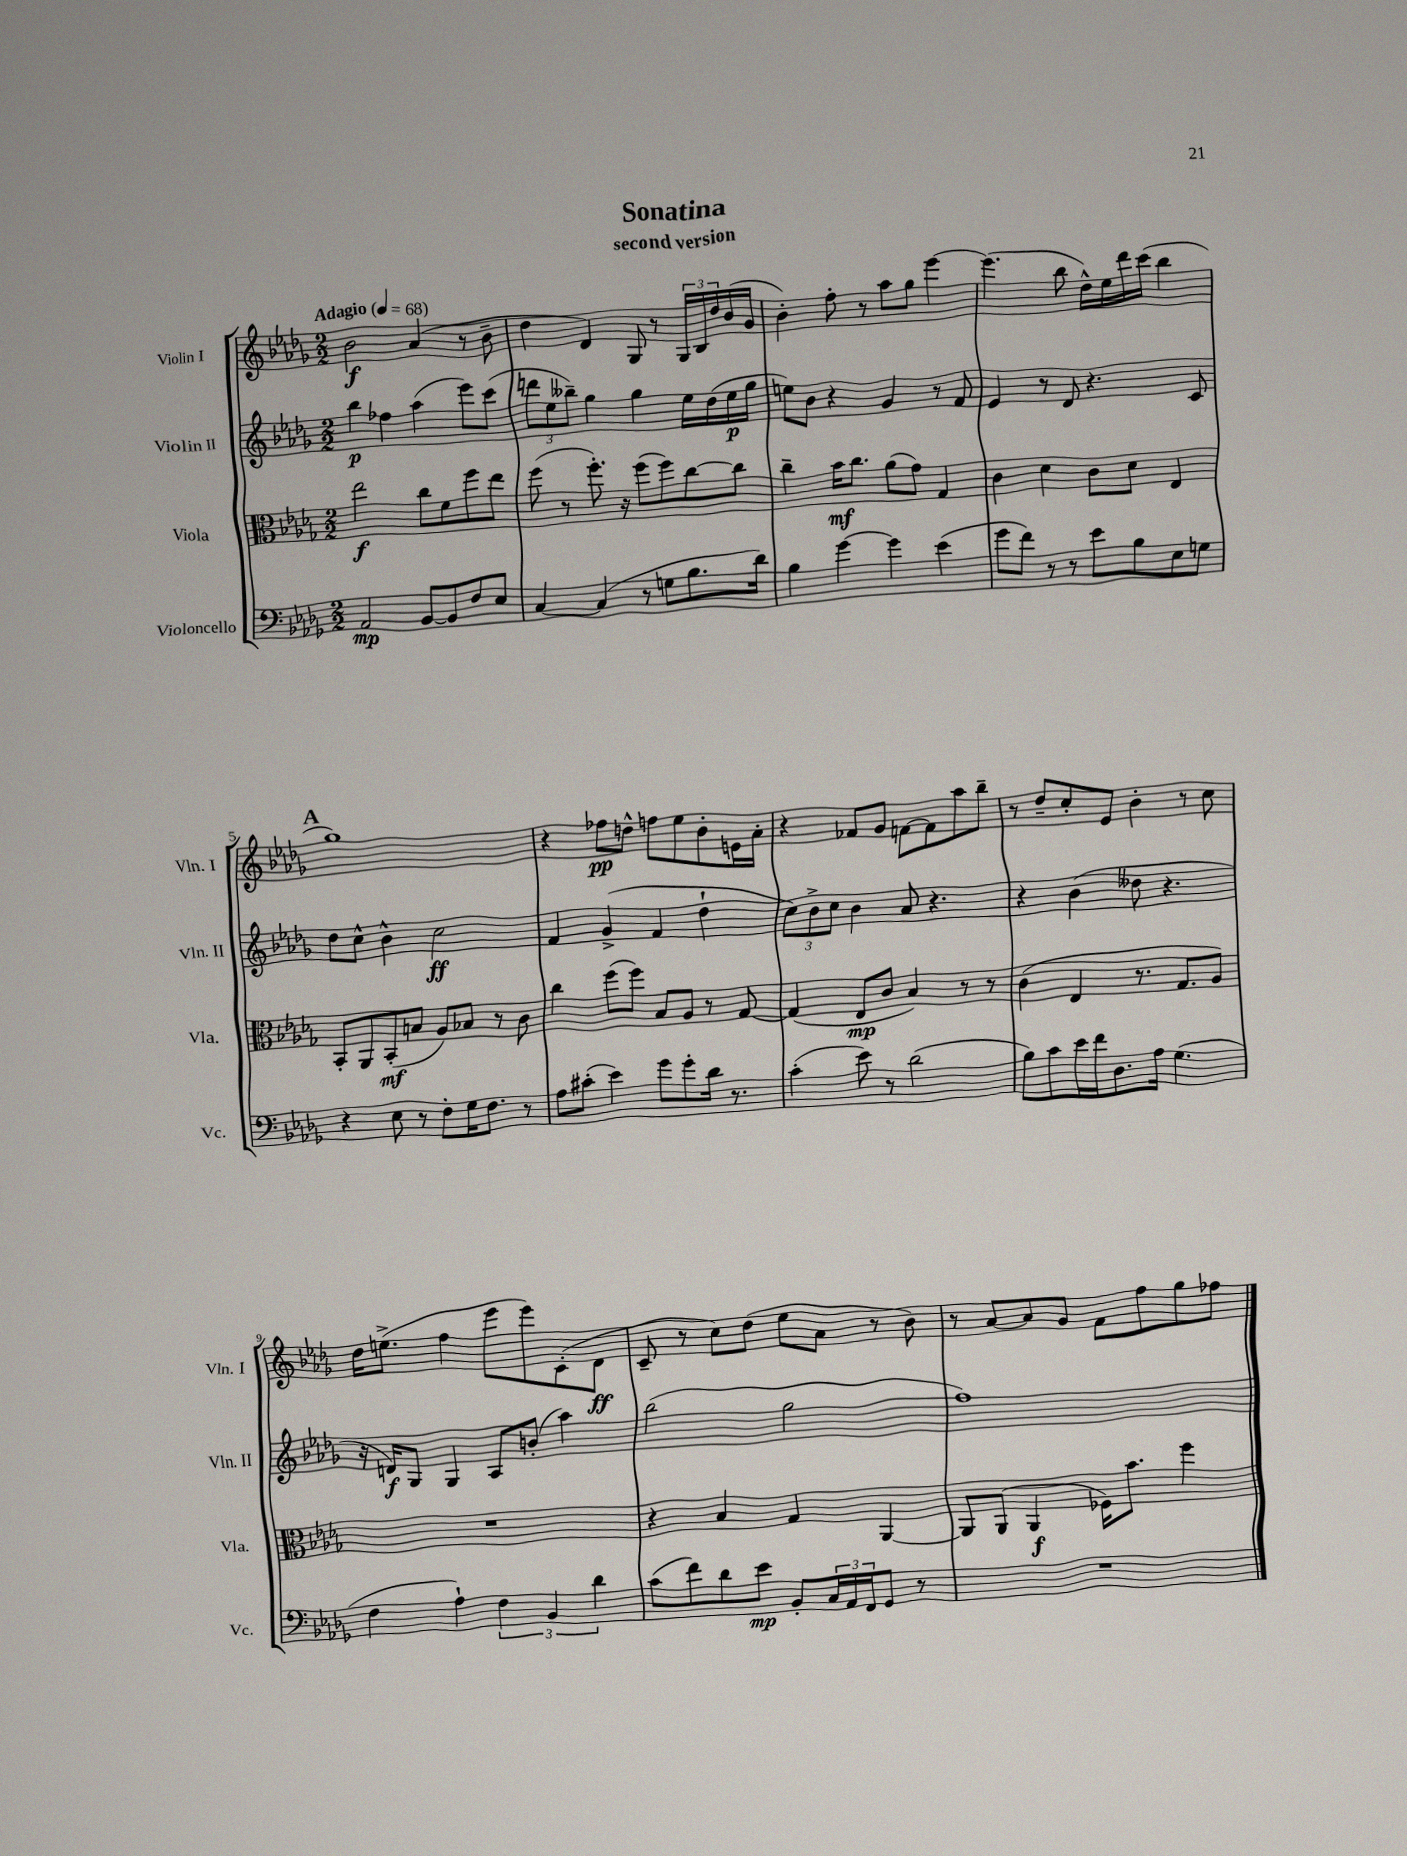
\header { title = "Sonatina" subtitle = "second version" }
<<
\new StaffGroup <<
\new Staff = "s0" \with { instrumentName = "Violin I" shortInstrumentName = "Vln. I" } {
    \clef treble \key des \major \numericTimeSignature \time 2/2 \tempo "Adagio" 4 = 68
    bes'2\f aes'4( r8 bes'8-- |
    des''4 des'4) ges8 r8 \tuplet 3/2 { ges16 bes16 des''16 } bes'16( ges'16 |
    bes'4-.) f''8-. r8 aes''8 ges''8 ees'''4~ |
    ees'''4.( bes''8 des''16-^) ees''16 des'''16 c'''16( bes''4 |
    \mark \markup { \bold "A" } ges''1) |
    r4 fes''8\pp d''8-^ f''8 ees''8 bes'8-. e'16 aes'16-. |
    r4 fes'8 ges'8 f'8~ f'8 aes''8 bes''8-- |
    r8 des''8-- c''8-. ees'8 bes'4-. r8 c''8 |
    des''16 e''8.->( f''4 ees'''8 ees'''8) c'8-.( des'8\ff |
    c'8-- r8 c''8) des''8( ees''8 aes'8 r8 bes'8) |
    r8 aes'8~ aes'8 ges'8 f'8 f''8 ges''8 fes''8 \bar "|." |
}
\new Staff = "s1" \with { instrumentName = "Violin II" shortInstrumentName = "Vln. II" } {
    \clef treble \key des \major \numericTimeSignature \time 2/2
    bes''4\p fes''4 aes''4( ees'''8) c'''8( |
    \tuplet 3/2 { d'''8 ees''8 beses''8--) } ges''4 ges''4 ees''16 des''16( ees''16\p ges''16 |
    e''8) bes'8 r4 ges'4 r8 f'8 |
    ees'4 r8 des'8 r4. c'8 |
    \mark \markup { \bold "A" } des''8 c''8-^ bes'4-^ c''2\ff |
    f'4 ges'4->( f'4 des''4-! |
    \tuplet 3/2 { c''8) bes'8-> c''8 } bes'4 aes'8 r4. |
    r4 bes'4( deses''8 r4. |
    r16 d'16\f) ges8 ges4 aes8 b'8-.( aes''4) |
    bes''2( ges''2 |
    f''1) \bar "|." |
}
\new Staff = "s2" \with { instrumentName = "Viola" shortInstrumentName = "Vla." } {
    \clef alto \key des \major \numericTimeSignature \time 2/2
    ees''2\f c''8 f'8 f''8 ees''8 |
    f''8( r8 f''8.-.) r16 f''8( f''8) c''8~ c''8 |
    c''4-- bes'16\mf c''8. aes'8( ges'8) ges4 |
    c'4 des'4 c'8 des'8 ees4 |
    \mark \markup { \bold "A" } bes,8-. aes,8 bes,8-.\mf( b8 aes8) bes8 r8 c'8 |
    c''4 f''8( f''8) bes8 aes8 r8 ges8~ |
    ges4( ees8\mp c'8 bes4) r8 r8 |
    c'4( ees4 r8. ges8. aes8) |
    R1 |
    r4 bes4 ges4 aes,4~ |
    aes,8 aes,8( aes,4\f fes16) bes'8. f''4 \bar "|." |
}
\new Staff = "s3" \with { instrumentName = "Violoncello" shortInstrumentName = "Vc." } {
    \clef bass \key des \major \numericTimeSignature \time 2/2
    aes,2\mp bes,8~ bes,8 f8 ees8 |
    c4~ c4( r8 g8 bes8. des'16) |
    bes4 ges'4~ ges'4 ees'4( |
    ges'8 f'8) r8 r8 ees'8 bes8 ees8 g8 |
    \mark \markup { \bold "A" } r4 ees8 r8 f8-. ges16 f8. r8 |
    aes8 cis'8-.( ees'4) ges'8 ges'8-. des'16 r8. |
    c'4-.( ees'8) r8 des'2( |
    bes8) c'8 ees'16 f'16 des8. aes16 ges4.( |
    f4 aes4-!) \tuplet 3/2 { f4 bes,4 des'4 } |
    c'8( f'8) des'8 ees'8\mp bes,8-. \tuplet 3/2 { c16 aes,16 f,16 } ges,8 r8 |
    R1 \bar "|." |
}
>>
>>
